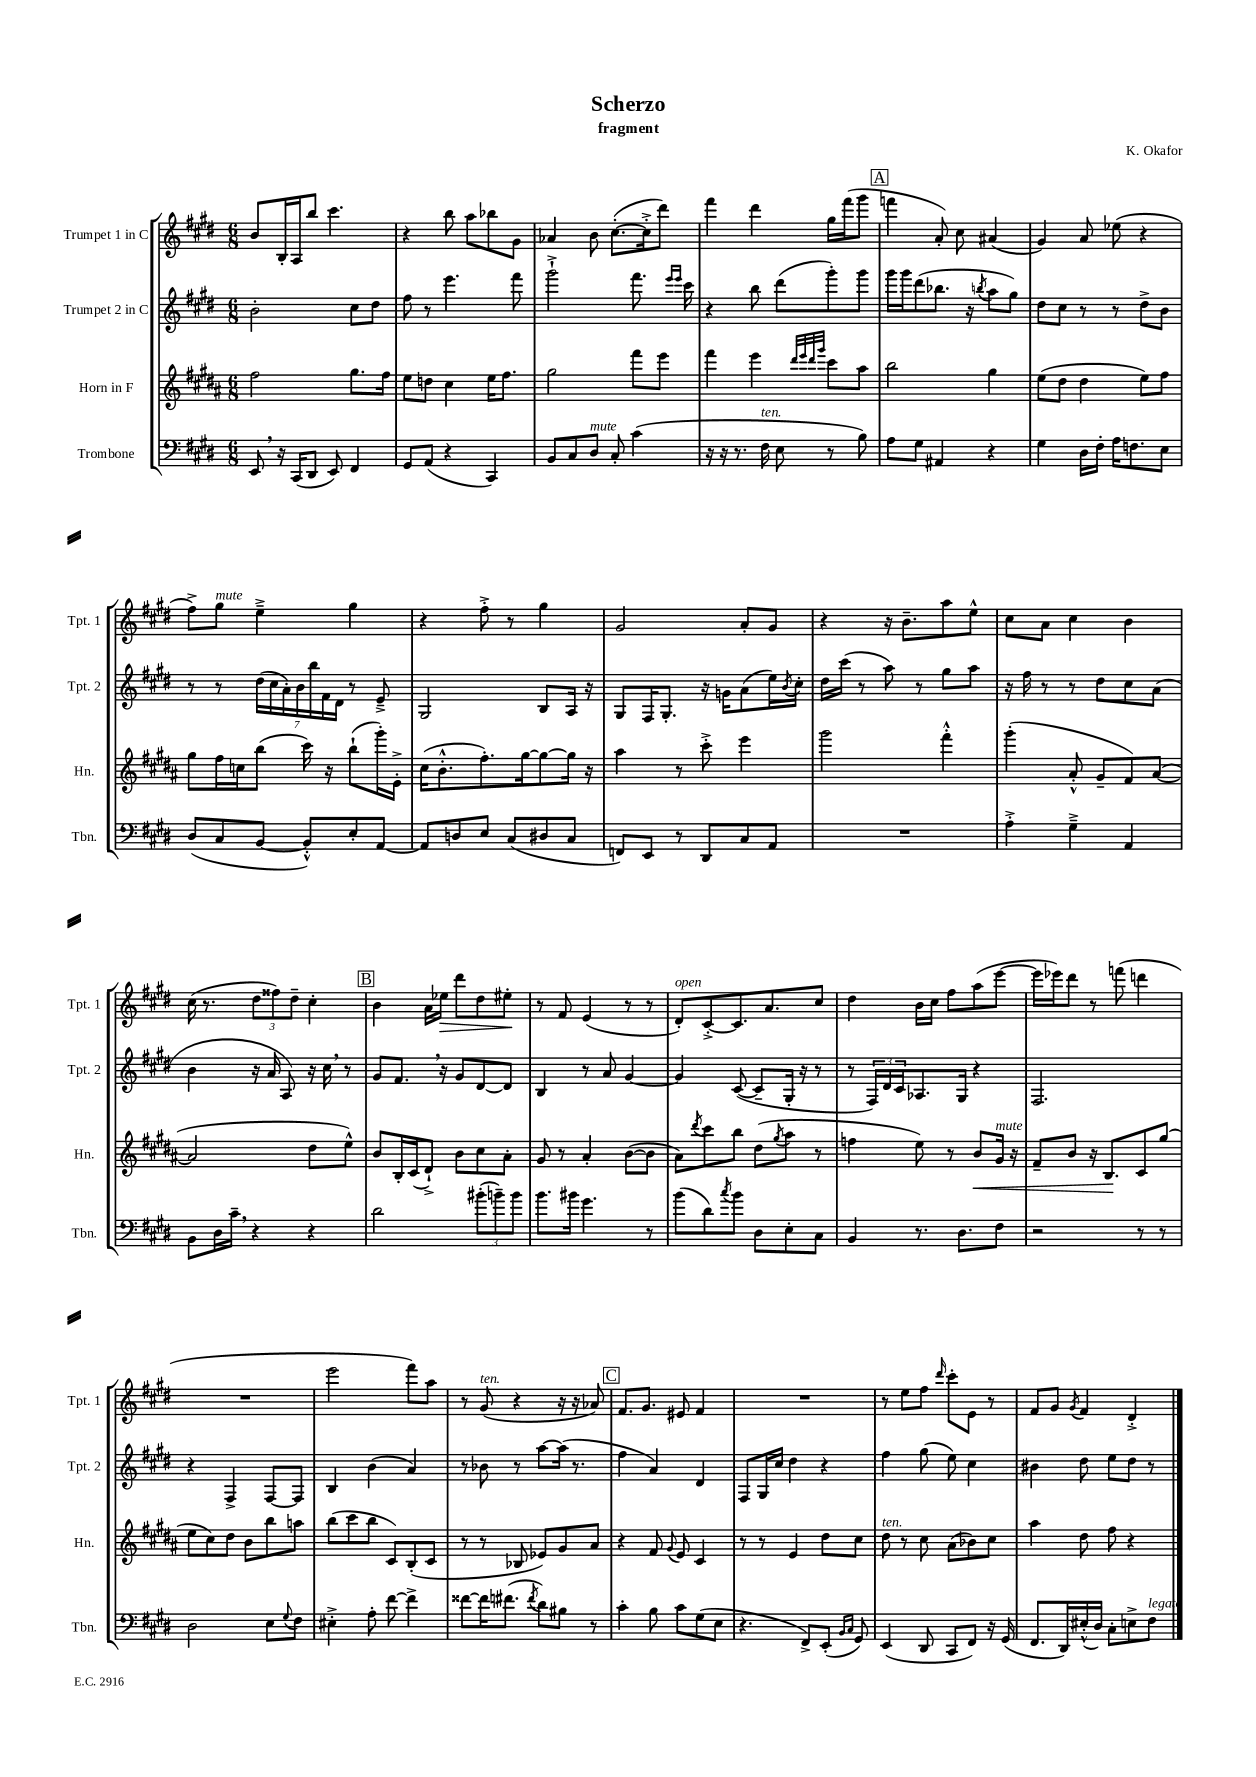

**kern	**kern	**dynam	**kern	**kern	**dynam
*part4	*part3	*part3	*part2	*part1	*part1
*staff4	*staff3	*staff3	*staff2	*staff1	*staff1
*I"Trombone	*I"Horn in F	*	*I"Trumpet 2 in C	*I"Trumpet 1 in C	*
*I'Tbn.	*I'Hn.	*	*I'Tpt. 2	*I'Tpt. 1	*
*clefF4	*clefG2	*	*clefG2	*clefG2	*
*k[f#c#g#d#]	*k[f#c#g#d#a#]	*	*k[f#c#g#d#]	*k[f#c#g#d#]	*
*M6/8	*M6/8	*	*M6/8	*M6/8	*
=1	=1	=1	=1	=1	=1
8EE,/	2ff#\	.	2b'\	8b/L	.
16r	.	.	.	16B'/L	.
(16CC#/KL	.	.	.	16A/J	.
8DD#/J	.	.	.	8bb/J	.
8EE/)	.	.	.	4.ccc#\	.
4FF#/	8.gg#\L	.	8cc#\L	.	.
.	.	.	8dd#\J	.	.
.	16ff#\Jk	.	.	.	.
=2	=2	=2	=2	=2	=2
8GG#/L	8ee\L	.	8ff#\	4r	.
(8AA/J	8ddn\J	.	8r	.	.
4r	4cc#\	.	4.eee\	8bb\	.
.	.	.	.	8aa\L	.
4CC#/)	16ee\KL	.	.	8bb-X\	.
.	8.ff#\J	.	.	.	.
.	.	.	8fff#\	8g#\J	.
=3	=3	=3	=3	=3	=3
8BB/L	2gg#\	.	2ggg#`^\	4a-X/	.
8C#/	.	.	.	.	.
!LO:TX:a:i:t=mute	!	!	!	!	!
8D#/J	.	.	.	8b\	.
8C#'/	.	.	.	([8.cc#'\L	.
(4c#\	8fff#\L	.	8.fff#\	.	.
.	.	.	.	16cc#'^\k]	.
.	8eee\J	.	.	8ddd#\J)	.
.	.	.	16qqeee/LL	.	.
.	.	.	16qqeee/JJ	.	.
.	.	.	16ccc#\	.	.
=4	=4	=4	=4	=4	=4
16r	4fff#\	.	4r	4fff#\	.
16r	.	.	.	.	.
8.r	.	.	.	.	.
.	4eee\	.	8bb\	4ddd#\	.
!LO:TX:a:i:t=ten.	!	!	!	!	!
16F#\	.	.	.	.	.
8E\	.	.	(8ddd#\L	.	.
.	32qqddd#/LLL	.	.	.	.
.	32qqeee/	.	.	.	.
.	32qqddd#/	.	.	.	.
.	32qqggg#/JJJ	.	.	.	.
8r	8ccc#\L	.	8ggg#'\)	16gg#\LL	.
.	.	.	.	(16fff#\J	.
8B\)	8aa#\J	.	8ggg#\J	8ggg#\J	.
!!LO:REH:place=s1:t=A
=5	=5	=5	=5	=5	=5
8A\L	2bb\	.	16ggg#\LL	4fffn\	.
.	.	.	16ggg#\J	.	.
8G#\J	.	.	(8ddd#\	.	.
4AA#X/	.	.	8.bb-X\J	8a'/)	.
.	.	.	.	8cc#\	.
.	.	.	16r	.	.
.	.	.	8qbbn/	.	.
4r	4gg#\	.	8aa\L	(4a#X/	.
.	.	.	8gg#\J)	.	.
=6	=6	=6	=6	=6	=6
4G#\	(8ee\L	.	8dd#\L	4g#/)	.
.	8dd#\J	.	8cc#\J	.	.
16D#\LL	4dd#\	.	8r	8a/	.
16F#'\JJ	.	.	.	.	.
16A\KL	.	.	8r	(8ee-X\	.
8.Fn\	.	.	.	.	.
.	8ee\L)	.	8dd#^\L	4r	.
8E\J	8ff#\J	.	8b\J	.	.
!!LO:LB:g=z
=7	=7	=7	=7	=7	=7
(8D#/L	8gg#\L	.	8r	8ff#^\L)	.
!	!	!	!	!LO:TX:a:i:t=mute	!
8C#/	16ff#\L	.	8r	8gg#\J	.
.	16ccn\J	.	.	.	.
[8BB/J	(8bb\J	.	(28dd#\LL	4ee~^\	.
.	.	.	28cc#\	.	.
.	.	.	28a'\)	.	.
.	.	.	28b\	.	.
8BB'^^/L])	16ccc#\)	.	.	.	.
.	.	.	28bb\	.	.
.	.	.	28f#\	.	.
.	16r	.	.	.	.
.	.	.	28d#\JJ	.	.
8E'/	(8bb`\L	.	8r	4gg#\	.
[8AA/J	16ggg#'\L)	.	8e~^/	.	.
.	16e'^\JJ	.	.	.	.
=8	=8	=8	=8	=8	=8
8AA/L]	(16cc#\KL	.	2G#/	4r	.
.	8.b'^^\	.	.	.	.
8Dn/	.	.	.	.	.
8E/J	8.ff#'\)	.	.	8ff#'^\	.
(8C#/L	.	.	.	8r	.
.	[16gg#\k	.	.	.	.
8D#X/	8gg#\_	.	8B/L	4gg#\	.
8C#/J	16gg#\Jk]	.	16A/Jk	.	.
.	16r	.	16r	.	.
=9	=9	=9	=9	=9	=9
8FFn/L)	4aa#\	.	8G#/L	2g#/	.
8EE/J	.	.	16F#/K	.	.
.	.	.	8.G#'/J	.	.
8r	8r	.	.	.	.
8DD#/L	8ccc#'^\	.	16r	.	.
.	.	.	16gn\KL	.	.
8C#/	4eee\	.	(8a\	8a'/L	.
8AA/J	.	.	16ee\L)	8g#/J	.
.	.	.	8qb/	.	.
.	.	.	16cc#'\JJ	.	.
=10	=10	=10	=10	=10	=10
2.r	2ggg#\	.	16dd#\LL	4r	.
.	.	.	(16ccc#\JJ	.	.
.	.	.	8r	.	.
.	.	.	8aa\)	16r	.
.	.	.	.	8.b~\L	.
.	.	.	8r	.	.
.	4fff#'^^\	.	8gg#\L	8aa\	.
.	.	.	8aa\J	8ee^^\J	.
=11	=11	=11	=11	=11	=11
4A'^\	(4ggg#'\	.	16r	8cc#\L	.
.	.	.	16ff#\	.	.
.	.	.	8r	8a\J	.
4G#~^\	8a#'^^/	.	8r	4cc#\	.
.	8g#~/L	.	8dd#\L	.	.
4AA/	8f#/)	.	8cc#\	4b\	.
.	([8a#/J	.	(8a\J	.	.
!!LO:LB:g=z
=12	=12	=12	=12	=12	=12
8BB\L	2a#/]	.	4b\	(16cc#\	.
.	.	.	.	8.r	.
16D#\L	.	.	.	.	.
16c#~,\JJ	.	.	.	.	.
4r	.	.	16r	12dd#\L	.
.	.	.	16a/	.	.
.	.	.	.	12ff##X\)	.
.	.	.	8A/)	.	.
.	.	.	.	12dd#~\J	.
4r	8dd#\L	.	16r	4cc#'\	.
.	.	.	16cc#,\	.	.
.	8ee^^\J)	.	8r	.	.
!!LO:REH:place=s1:t=B
=13	=13	=13	=13	=13	=13
2d#\	8b/L	.	8g#/L	4b\	.
.	16B'/L	.	8.f#,/J	.	.
.	(16c#/J	.	.	.	.
.	8d#`^/J)	.	.	16a\LL	.
!	!	!	!	!	!LO:HP:b
.	.	.	16r	16ee-X\JJ	>
.	8b\L	.	8g#/L	8ddd#\L	.
(12b#X'\L	8cc#\	.	[8d#/	8dd#\	.
12bn~\)	.	.	.	.	.
.	8a#'\J	.	8d#/J]	8ee#X'\J	.
12b\J	.	.	.	.	.
.	.	.	.	.	]
=14	=14	=14	=14	=14	=14
8.b\L	8g#/	.	4B/	8r	.
.	8r	.	.	8f#/	.
16b#X\Jk	.	.	.	.	.
4.g#\	4a#'/	.	8r	(4e/	.
.	.	.	8a/	.	.
.	([8b\L	.	[4g#/	8r	.
8r	8b\J]	.	.	8r	.
=15	=15	=15	=15	=15	=15
!	!	!	!	!LO:TX:a:i:t=open	!
(8b\L	8a#\L)	.	4g#/]	8d#'/L)	.
.	8qddd#/	.	.	.	.
8d#\)	8ccc#\	.	.	[8c#'^/	.
8qcc#/	.	.	.	.	.
8b\J	8bb\J	.	([8c#/	8.c#/]	.
8D#\L	(8dd#\L	.	8c#~/L]	.	.
.	.	.	.	8.a/	.
.	8qgg#/	.	.	.	.
8E'\	8aa#\J	.	16G#'/Jk	.	.
.	.	.	16r	.	.
8C#\J	8r	.	8r	8cc#/J	.
=16	=16	=16	=16	=16	=16
4BB/	4ffn\	.	8r	4dd#\	.
.	.	.	24F#/LL)	.	.
.	.	.	24d#/	.	.
.	.	.	24c#/J	.	.
8.r	8ee\)	.	8.A-X/	16b\LL	.
.	.	.	.	16cc#\JJ	.
.	8r	.	.	8ff#\L	.
8.D#\L	.	.	16G#/Jk	.	.
!	!	!LO:HP:b	!	!	!
.	8b/L	<	4r	(8aa\	.
!	!LO:TX:a:i:t=mute	!	!	!	!
8F#\J	16g#/Jk	.	.	[8eee\J	.
.	16r	.	.	.	.
=17	=17	=17	=17	=17	=17
2r	8f#~/L	.	2.F#/	16eee\LL]	.
.	.	.	.	16eee-X\J)	.
.	8b/J	.	.	8ddd#\J	.
.	16r	.	.	8r	.
.	8.B/L	.	.	.	.
.	.	.	.	(8fffn\	.
8r	8c#/	[	.	4dddn\	.
8r	(8gg#/J	.	.	.	.
!!LO:LB:g=z
=18	=18	=18	=18	=18	=18
2D#\	8ee\L	.	4r	2.r	.
.	8cc#\)	.	.	.	.
.	8dd#\J	.	4F#^/	.	.
.	8b\L	.	.	.	.
8E\L	8bb\	.	[8F#/L	.	.
8qqG#/	.	.	.	.	.
8F#\J	8aan\J	.	8F#/J]	.	.
=19	=19	=19	=19	=19	=19
4E#X'^\	(8bb\L	.	4B/	2eee\	.
.	8ccc#\	.	.	.	.
8A'\	8bb\J	.	(4b\	.	.
[8f#\	8c#/L)	.	.	.	.
4f#^\]	(8B'/	.	4a/)	8fff#\L)	.
.	8c#/J	.	.	8aa\J	.
=20	=20	=20	=20	=20	=20
[8f##X\L	8r	.	8r	8r	.
!	!	!	!	!LO:TX:a:i:t=ten.	!
16f##\K]	8r	.	8b-X\	(8g#/	.
(8.f#X\J	.	.	.	.	.
.	8B-X/	.	8r	4r	.
8qf#/	.	.	.	.	.
8d#\L)	8e-X/L)	.	[8aa\L	.	.
8B#X\J	8g#/	.	(16aa\Jk]	16r	.
.	.	.	8.r	16r	.
8r	8a#/J	.	.	8a-X/)	.
!!LO:REH:place=s1:t=C
=21	=21	=21	=21	=21	=21
4c#'\	4r	.	4ff#\	8.f#/L	.
.	.	.	.	8.g#/J	.
8B\	8f#/	.	4a/)	.	.
.	8qqg#/	.	.	.	.
8c#\L	8e/	.	.	8e#X/	.
(8G#\	4c#/	.	4d#/	4f#/	.
8E\J	.	.	.	.	.
=22	=22	=22	=22	=22	=22
4.r	8r	.	8F#/L	2.r	.
.	8r	.	16G#/L	.	.
.	.	.	16cc#/JJ	.	.
.	4e/	.	4dd#\	.	.
8FF#^/L)	.	.	.	.	.
(8EE'/J	8dd#\L	.	4r	.	.
16qqBB/LL	.	.	.	.	.
16qqC#/JJ	.	.	.	.	.
8GG#/)	8cc#\J	.	.	.	.
=23	=23	=23	=23	=23	=23
!	!LO:TX:a:i:t=ten.	!	!	!	!
(4EE/	8dd#\	.	4ff#\	8r	.
.	8r	.	.	8ee\L	.
8DD#/	8cc#\	.	(8gg#\	8ff#\J	.
.	.	.	.	16qqddd#/	.
8CC#/L	(8a#\L	.	8ee\)	8ccc#'\L	.
8FF#/J)	8b-X\)	.	4cc#\	8e\J	.
16r	8cc#\J	.	.	8r	.
(16GG#/	.	.	.	.	.
=24	=24	=24	=24	=24	=24
8.FF#/L	4aa#\	.	4b#X\	8f#/L	.
.	.	.	.	8g#/J	.
16DD#/L)	.	.	.	.	.
.	.	.	.	8qg#/	.
(16E#X'^^/	8dd#\	.	8dd#\	4f#/	.
16D#/JJ)	.	.	.	.	.
8C#'\L	8ff#\	.	8ee\L	.	.
8En^\	4r	.	8dd#\J	4d#'^/	.
!LO:TX:a:i:t=legato	!	!	!	!	!
8F#\J	.	.	8r	.	.
==	==	==	==	==	==
*-	*-	*-	*-	*-	*-
